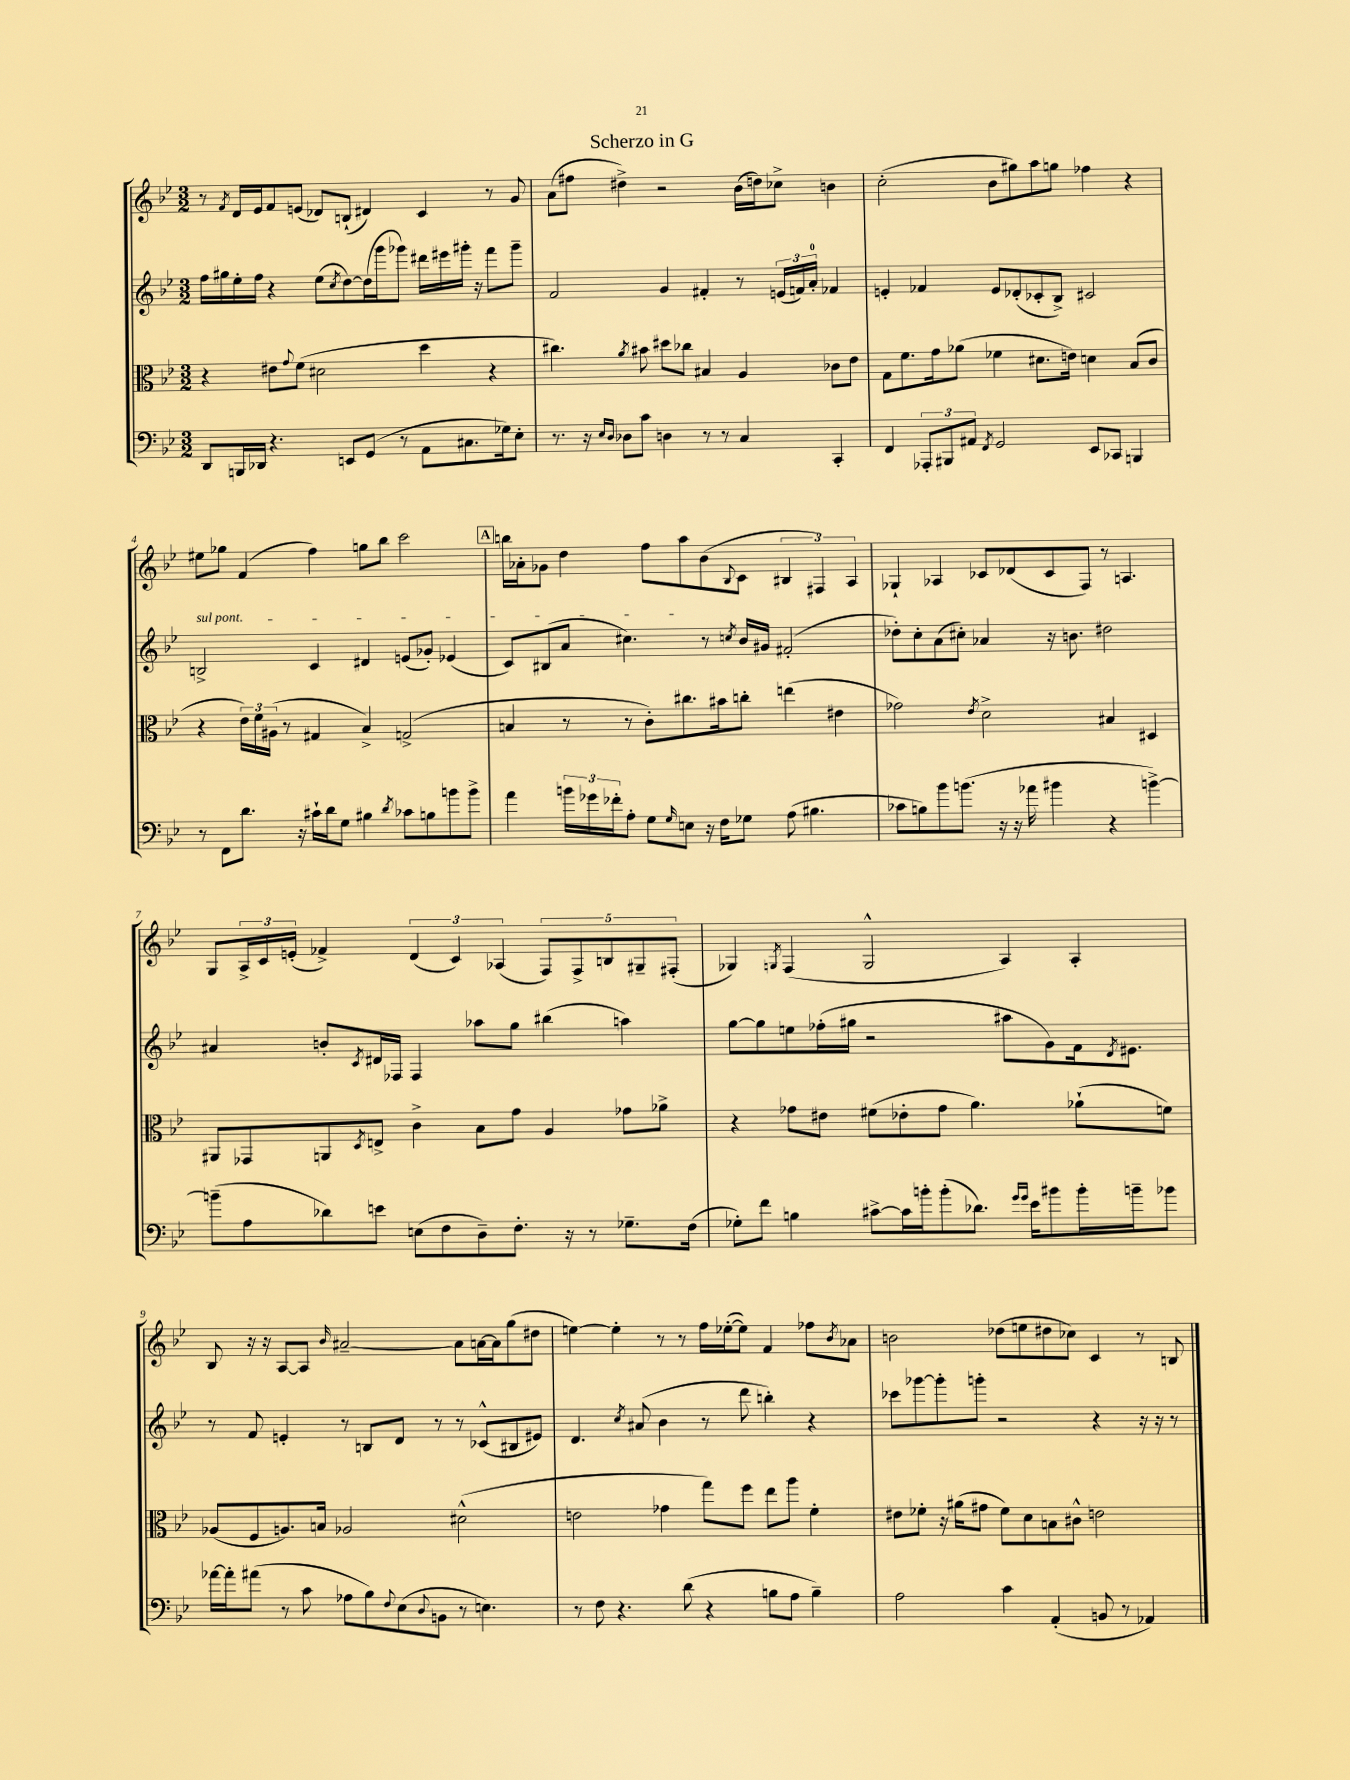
\header { title = "Scherzo in G" }
<<
\new StaffGroup <<
\new Staff = "s0" {
    \clef treble \key bes \major \numericTimeSignature \time 3/2
    r8 \acciaccatura { f'8 } d'16 ees'16 f'8 e'8( des'8) b8-!( dis'4) c'4 r8 g'8 |
    a'8( fis''8 dis''4->) r2 bes'16( d''16) ces''8-> b'4 |
    c''2-.( bes'8 gis''8) a''8 g''8 fes''4 r4 |
    eis''8 ges''8 f'4( f''4) g''8 bes''8 c'''2 |
    \mark \markup { \box "A" } b''16 aes'16-. ges'8 d''4 f''8 a''8 bes'8( \appoggiatura { bes8 } c'8 \tuplet 3/2 { bis4 fis4) a4 } |
    ges4-! aes4 ces'8 des'8( ces'8 f8) r8 a4. |
    g8 \tuplet 3/2 { a16-> c'16 e'16-.( } fes'4->) \tuplet 3/2 { d'4( c'4) aes4( } \tuplet 5/4 { f8) f8-> b8 gis8-- fis8-.( } |
    ges4) \acciaccatura { g8 } f4( g2-^ a4) a4-. |
    bes8 r16 r16 a8~ a8 \grace { bes'16 } ais'2~-- ais'8 a'16~ a'16 g''8( dis''8 |
    e''4~) e''4-. r8 r8 f''16 ees''16~-.( ees''8) f'4 fes''8 \acciaccatura { bes'8 } aes'8 |
    b'2 des''8( e''8 dis''8 ces''8) c'4 r8 b8 \bar "|." |
}
\new Staff = "s1" {
    \clef treble \key bes \major \numericTimeSignature \time 3/2
    f''16 gis''16 ees''16-. f''16 r4 ees''8( \acciaccatura { c''8 } d''8~) d''16( g'''16 ges'''8) dis'''16 eis'''16 gis'''16-. r16 f'''8 gis'''8-- |
    f'2 g'4 fis'4-. r8 \tuplet 3/2 { e'16( f'16) a'16-0-. } fes'4 |
    e'4-. fes'4 e'8 des'8-.( ces'8-. bes8->) cis'2 |
    \once \override TextSpanner.bound-details.left.text = \markup { \italic "sul pont." } b2->\startTextSpan c'4 dis'4 e'8( ges'8-.) ees'4( |
    \mark \markup { \box "A" } c'8) bis8( a'8 cis''4.\stopTextSpan) r8 \acciaccatura { c''8 } bes'16 gis'16 fis'2-.( |
    des''8-.) c''8-. a'8( cis''8-.) aes'4 r16 b'8. dis''2 |
    ais'4 b'8-. \acciaccatura { c'8 } dis'16 fes16 fes4 aes''8 g''8 bis''4( a''4) |
    g''8~ g''8 e''8 fes''16-.( gis''16 r2 ais''8 g'8) f'16 \acciaccatura { d'8 } eis'8. |
    r8 f'8 e'4-. r8 b8 d'8 r8 r8 ces'8-^( bis8 eis'8) |
    d'4. \acciaccatura { c''8 } ais'8( bes'4 r8 d'''8 b''4-.) r4 |
    ces'''8 ges'''8~ ges'''8-. g'''8-. r2 r4 r16 r16 r8 \bar "|." |
}
\new Staff = "s2" {
    \clef alto \key bes \major \numericTimeSignature \time 3/2
    r4 eis'8 \appoggiatura { g'8 } f'8( dis'2 d''4 r4 |
    cis''4.) \acciaccatura { a'8 } bis'8 dis''8 ces''8 bis4 a4 ces'8 ees'8 |
    g8 f'8. g'16 aes'8( fes'4 dis'8. e'16) d'4 bes8( c'8 |
    r4 \tuplet 3/2 { ees'16) f'16 ais16( } r8 gis4 bes4->) g2->( |
    \mark \markup { \box "A" } b4 r8 r8 c'8-.) cis''8. bis'16 c''8-. e''4( eis'4 |
    ges'2) \acciaccatura { ees'8 } d'2-> bis4 dis4 |
    ais,8 ges,8 a,8 \acciaccatura { d8 } e8-> c'4-> bes8 g'8 a4 ges'8 aes'8-> |
    r4 ges'8 eis'8 fis'8( ees'8-. ges'8 a'4.) aes'8-!( f'8) |
    aes8( f8 a8.) b16 aes2 dis'2-^( |
    e'2 ges'4 g''8) f''8 ees''8 a''8 f'4-. |
    eis'8 fes'8-. r16 ais'16( gis'8 fes'8) d'8 b8 cis'8-^ e'2 \bar "|." |
}
\new Staff = "s3" {
    \clef bass \key bes \major \numericTimeSignature \time 3/2
    d,8 b,,16 des,16 r4. e,8 g,8( r8 a,8 cis8. ges16) ees8-. |
    r8. r16 \grace { ees16 d16 } des8 c'8 d4 r8 r8 c4 c,4-. |
    f,4 \tuplet 3/2 { aes,,8-. bis,,8 ais,8 } \acciaccatura { f,8 } g,2 ees,8 ces,8 b,,4 |
    r8 f,8 d'8. r16 cis'16-! d'16 g8 bis4 \acciaccatura { d'8 } ces'8 b8 b'8 b'8-> |
    \mark \markup { \box "A" } a'4 \tuplet 3/2 { b'16 ges'16 fes'16-. } a8-. g8 \grace { g16 } e8 r16 f16 ges8 a8( bis4. |
    ces'8 b8) bes'8 b'8.( r16 r16 aes'16 bis'4 r4 b'4~->) |
    b'8--( a8 des'8) e'8 e8( f8 d8--) f8.-. r16 r8 ges8.-- f16( |
    ges8-.) f'8 b4 cis'8~-> cis'16 b'16-. b'8-.( des'8.) \grace { g'16 g'16 } ees'16 bis'8 bis'16-. b'16-- bes'8 |
    aes'16~ aes'16-. ais'8( r8 c'8 aes8 bes8) \appoggiatura { f8 } ees8( \appoggiatura { d8 } b,8 r8 e4.) |
    r8 f8 r4. d'8( r4 b8 a8 b4--) |
    a2 c'4 a,4-.( b,8 r8 aes,4) \bar "|." |
}
>>
>>
